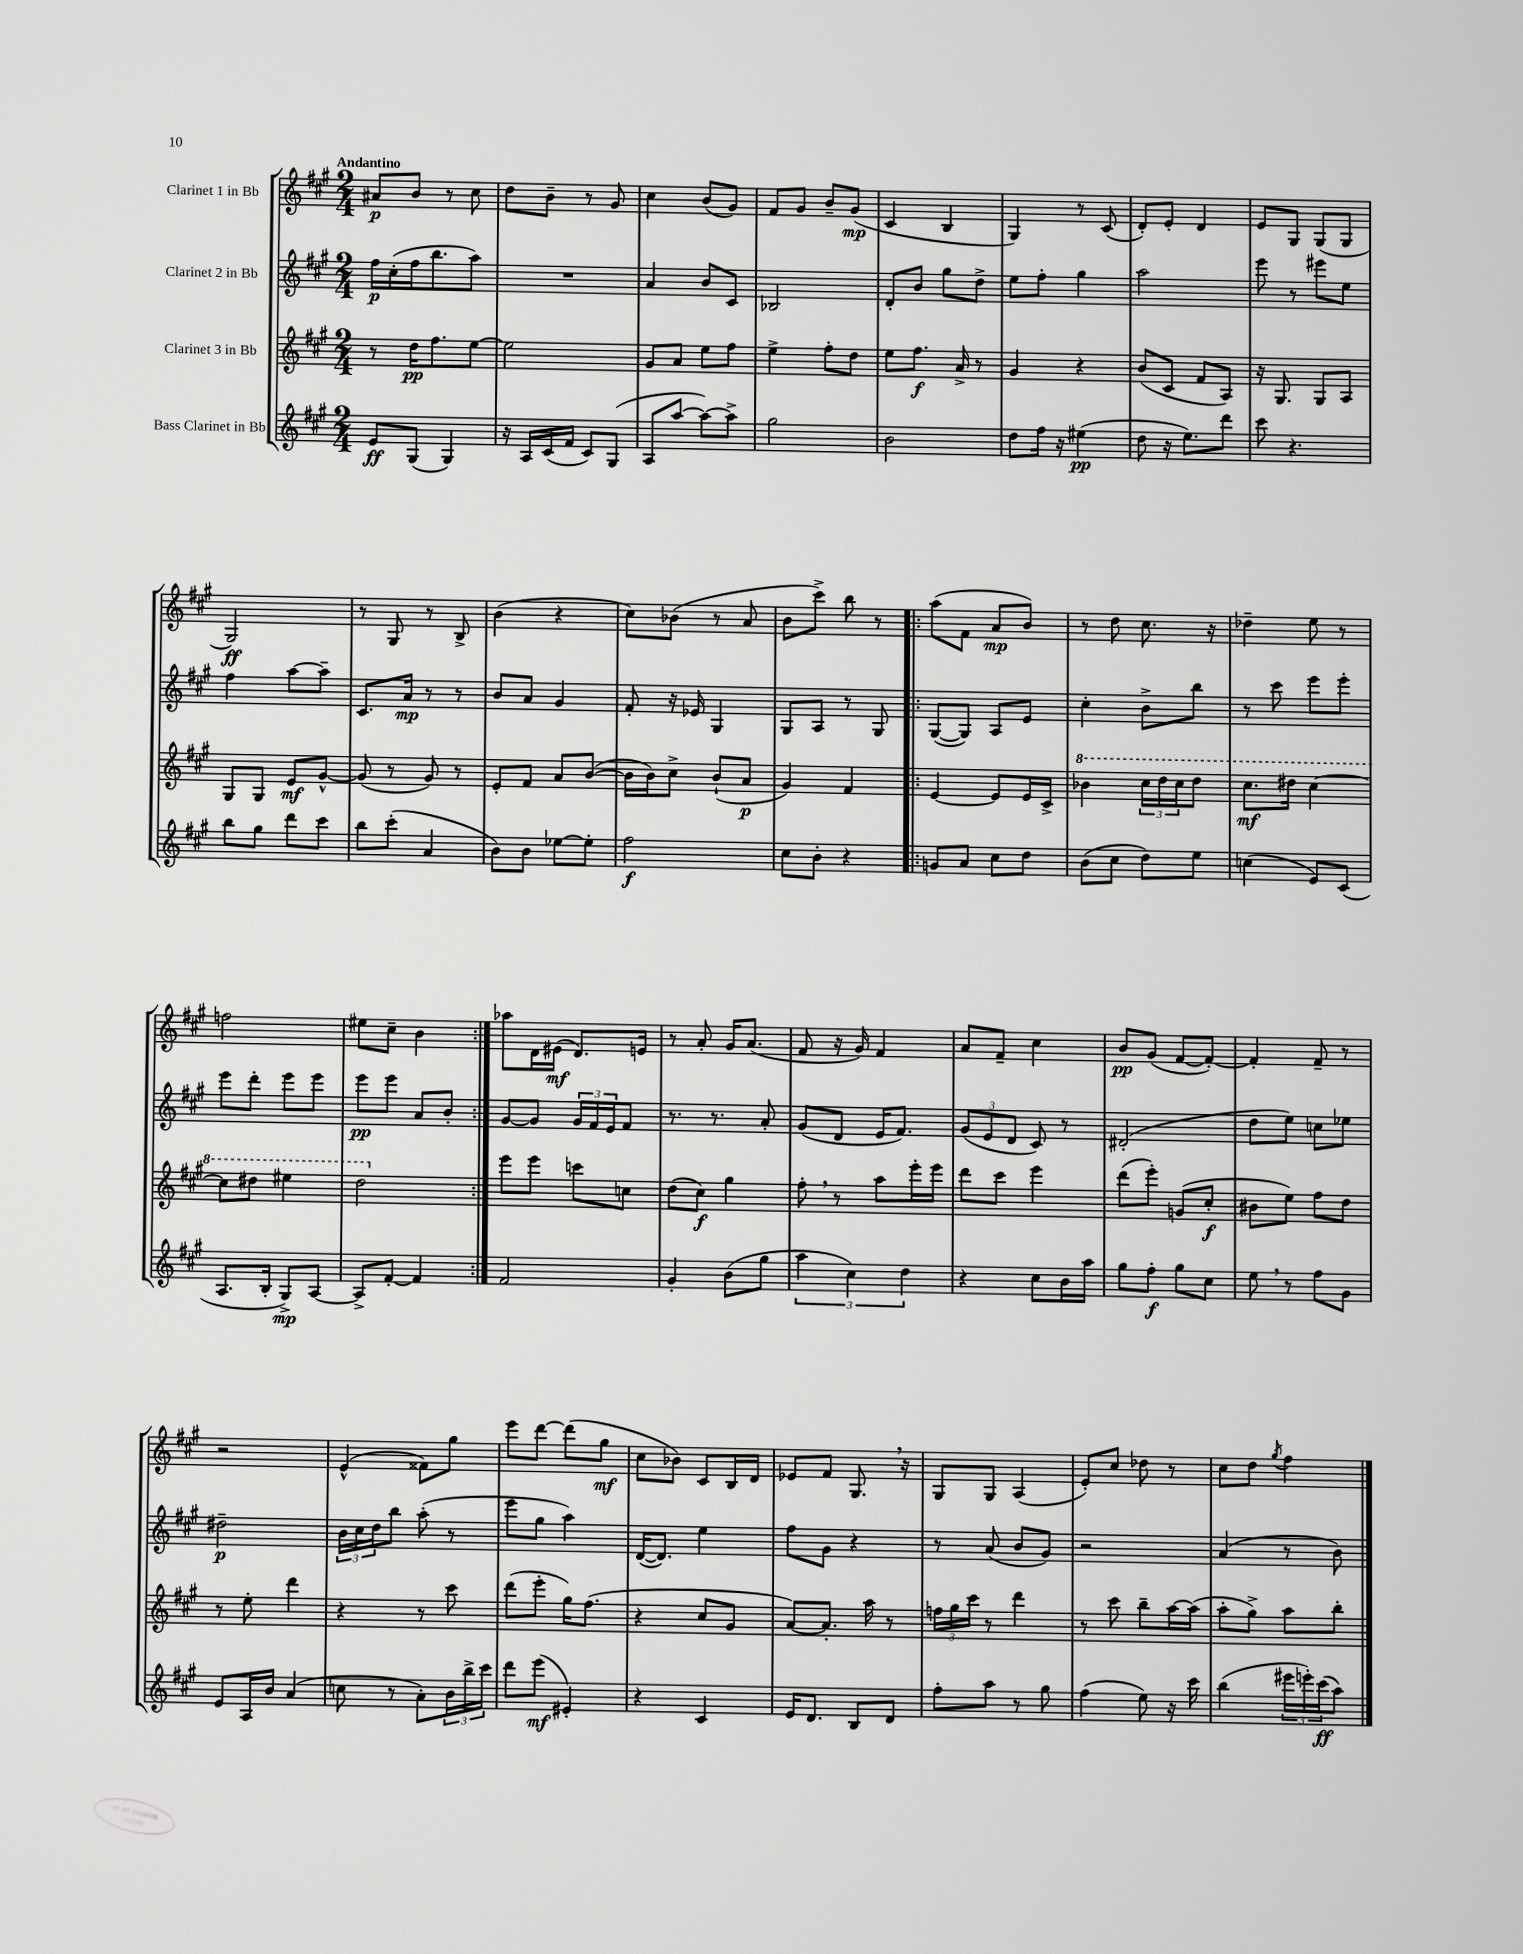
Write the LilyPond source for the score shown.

<<
\new StaffGroup <<
\new Staff = "s0" \with { instrumentName = "Clarinet 1 in Bb" } {
    \clef treble \key a \major \numericTimeSignature \time 2/4 \tempo "Andantino"
    ais'8\p b'8 r8 cis''8 |
    d''8 b'8-- r8 gis'8 |
    cis''4 b'8( gis'8) |
    fis'8 gis'8 b'8-- gis'8\mp( |
    cis'4 b4 |
    gis4) r8 cis'8( |
    d'8-.) e'8-. d'4 |
    e'8 gis8 gis8( gis8 |
    gis2\ff) |
    r8 gis8 r8 b8-> |
    b'4( r4 |
    cis''8) bes'8( r8 a'8 |
    b'8 cis'''8->) b''8 r8 |
    \repeat volta 2 { a''8( fis'8 a'8\mp b'8) |
    r8 d''8 cis''8. r16 |
    des''4-- e''8 r8 |
    f''2 |
    eis''8 cis''8-- b'4 | }
    aes''8 d'16 eis'16\mf( d'8.) e'16 |
    r8 a'8-. gis'16 a'8.( |
    fis'8 r16 gis'16) fis'4 |
    a'8 fis'8-- cis''4 |
    b'8\pp gis'8( fis'8~ fis'8~-.) |
    fis'4-. fis'8-- r8 |
    r2 |
    e'4-^( fisis'8) gis''8 |
    e'''8 d'''8~ d'''8( gis''8\mf |
    cis''8 bes'8) cis'8 b16 d'16 |
    ees'8 fis'8 gis8. \breathe r16 |
    gis8 gis8 a4( |
    e'8-.) cis''8 des''8 r8 |
    cis''8 d''8 \acciaccatura { gis''8 } fis''4 \bar "|." |
}
\new Staff = "s1" \with { instrumentName = "Clarinet 2 in Bb" } {
    \clef treble \key a \major \numericTimeSignature \time 2/4
    fis''16\p cis''16-.( fis''16 b''8. a''8) |
    R2 |
    a'4 b'8 cis'8 |
    bes2 |
    d'8-. b'8 gis''8 d''8-> |
    e''8 fis''8-. gis''4 |
    a''2 |
    e'''8 r8 eis'''8 e''8 |
    fis''4 a''8~ a''8-- |
    cis'8. a'16\mp r8 r8 |
    b'8 a'8 gis'4 |
    fis'8-. r16 ees'16 gis4 |
    gis8 a8 r8 gis8 |
    \repeat volta 2 { gis8~( gis8) a8 e'8 |
    cis''4-. b'8-> b''8 |
    r8 cis'''8 e'''8 e'''8-. |
    e'''8 d'''8-. e'''8 e'''8 |
    e'''8\pp e'''8 a'8 b'8-. | }
    gis'8~ gis'8 \tuplet 3/2 { gis'16 fis'16 e'16 } fis'8 |
    r8. r8. a'8-. |
    gis'8( d'8 e'16 fis'8.) |
    \tuplet 3/2 { gis'8( e'8 d'8 } cis'8) r8 |
    dis'2-.( |
    d''8 e''8) c''8 ees''8 |
    dis''2--\p |
    \tuplet 3/2 { b'16 cis''16 d''16 } b''8 a''8-.( r8 |
    e'''8 gis''8 a''4) |
    d'16~( d'8.) e''4 |
    fis''8 gis'8 r4 |
    r8 a'8( b'8 gis'8) |
    r2 |
    a'4( r8 b'8) \bar "|." |
}
\new Staff = "s2" \with { instrumentName = "Clarinet 3 in Bb" } {
    \clef treble \key a \major \numericTimeSignature \time 2/4
    r8 d''16\pp fis''8. e''8~ |
    e''2 |
    gis'8 a'8 e''8 fis''8 |
    e''4-> fis''8-. d''8 |
    e''8 fis''8.\f a'16-> r8 |
    gis'4 r4 |
    b'8( cis'8 fis'8 a8) |
    r16 gis8. gis8 a8 |
    gis8 gis8 e'8\mf gis'8~-^ |
    gis'8( r8 gis'8) r8 |
    e'8-. fis'8 a'8 b'8~( |
    b'16 b'16) cis''8-> b'8-!( a'8\p |
    gis'4) fis'4 |
    \repeat volta 2 { e'4~ e'8 e'16 cis'16-> |
    \ottava #1 bes''4 \tuplet 3/2 { cis'''16 d'''16 cis'''16 } d'''8 |
    cis'''8.\mf dis'''16 cis'''4~ |
    cis'''8 dis'''8 eis'''4 |
    d'''2 \ottava #0 | }
    e'''8 e'''8 c'''8 c''8 |
    d''8( cis''8\f) gis''4 |
    fis''8-. \breathe r8 a''8 e'''16-. e'''16 |
    d'''8 cis'''8 e'''4 |
    d'''8( e'''8-.) g'8( cis''8-.\f |
    bis'8 e''8) fis''8 d''8 |
    r8 e''8-. d'''4 |
    r4 r8 cis'''8 |
    d'''8( e'''8-. gis''16) fis''8.( |
    r4 cis''8 gis'8 |
    a'8~) a'8.-. a''16 r8 |
    \tuplet 3/2 { f''16 gis''16 cis'''16 } r8 d'''4 |
    r8 cis'''8 b''8-- a''16~ a''16( |
    a''8-. gis''8->) a''8 b''8-. \bar "|." |
}
\new Staff = "s3" \with { instrumentName = "Bass Clarinet in Bb" } {
    \clef treble \key a \major \numericTimeSignature \time 2/4
    e'8\ff gis8( gis4) |
    r16 a16 cis'16( fis'16 cis'8) gis8( |
    a8 a''8~ a''8~) a''8-> |
    gis''2 |
    b'2 |
    d''8 fis''16 r16 eis''4\pp( |
    d''8 r16 e''8.) d'''8 |
    cis'''8 r4. |
    b''8 gis''8 d'''8 cis'''8 |
    b''8 cis'''8-.( a'4 |
    b'8) b'8 ees''8~ ees''8-. |
    fis''2\f |
    cis''8 b'8-. r4 |
    \repeat volta 2 { g'8 a'8 cis''8 d''8 |
    b'8( cis''8 d''8) e''8 |
    c''4( e'8) cis'8( |
    a8. b16-. gis8->\mp) a8~ |
    a8-> fis'8~-. fis'4 | }
    fis'2 |
    gis'4-. b'8( gis''8 |
    \tuplet 3/2 { a''4 cis''4) d''4 } |
    r4 cis''8 b'16 a''16 |
    gis''8 fis''8-.\f gis''8 cis''8 |
    e''8 \breathe r8 fis''8 gis'8 |
    e'8 a16 b'16 a'4( |
    c''8 r8 a'8-.) \tuplet 3/2 { b'16 b''16-> cis'''16 } |
    d'''8 e'''8\mf( eis'4-.) |
    r4 cis'4 |
    e'16 d'8. b8 d'8 |
    fis''8-. a''8 r8 gis''8 |
    fis''4( e''8) r16 cis'''16 |
    b''4( \tuplet 3/2 { eis'''16 e'''16-.) cis'''16\ff( } a''8) \bar "|." |
}
>>
>>
\layout { \context { \Score \remove "Bar_number_engraver" } }
